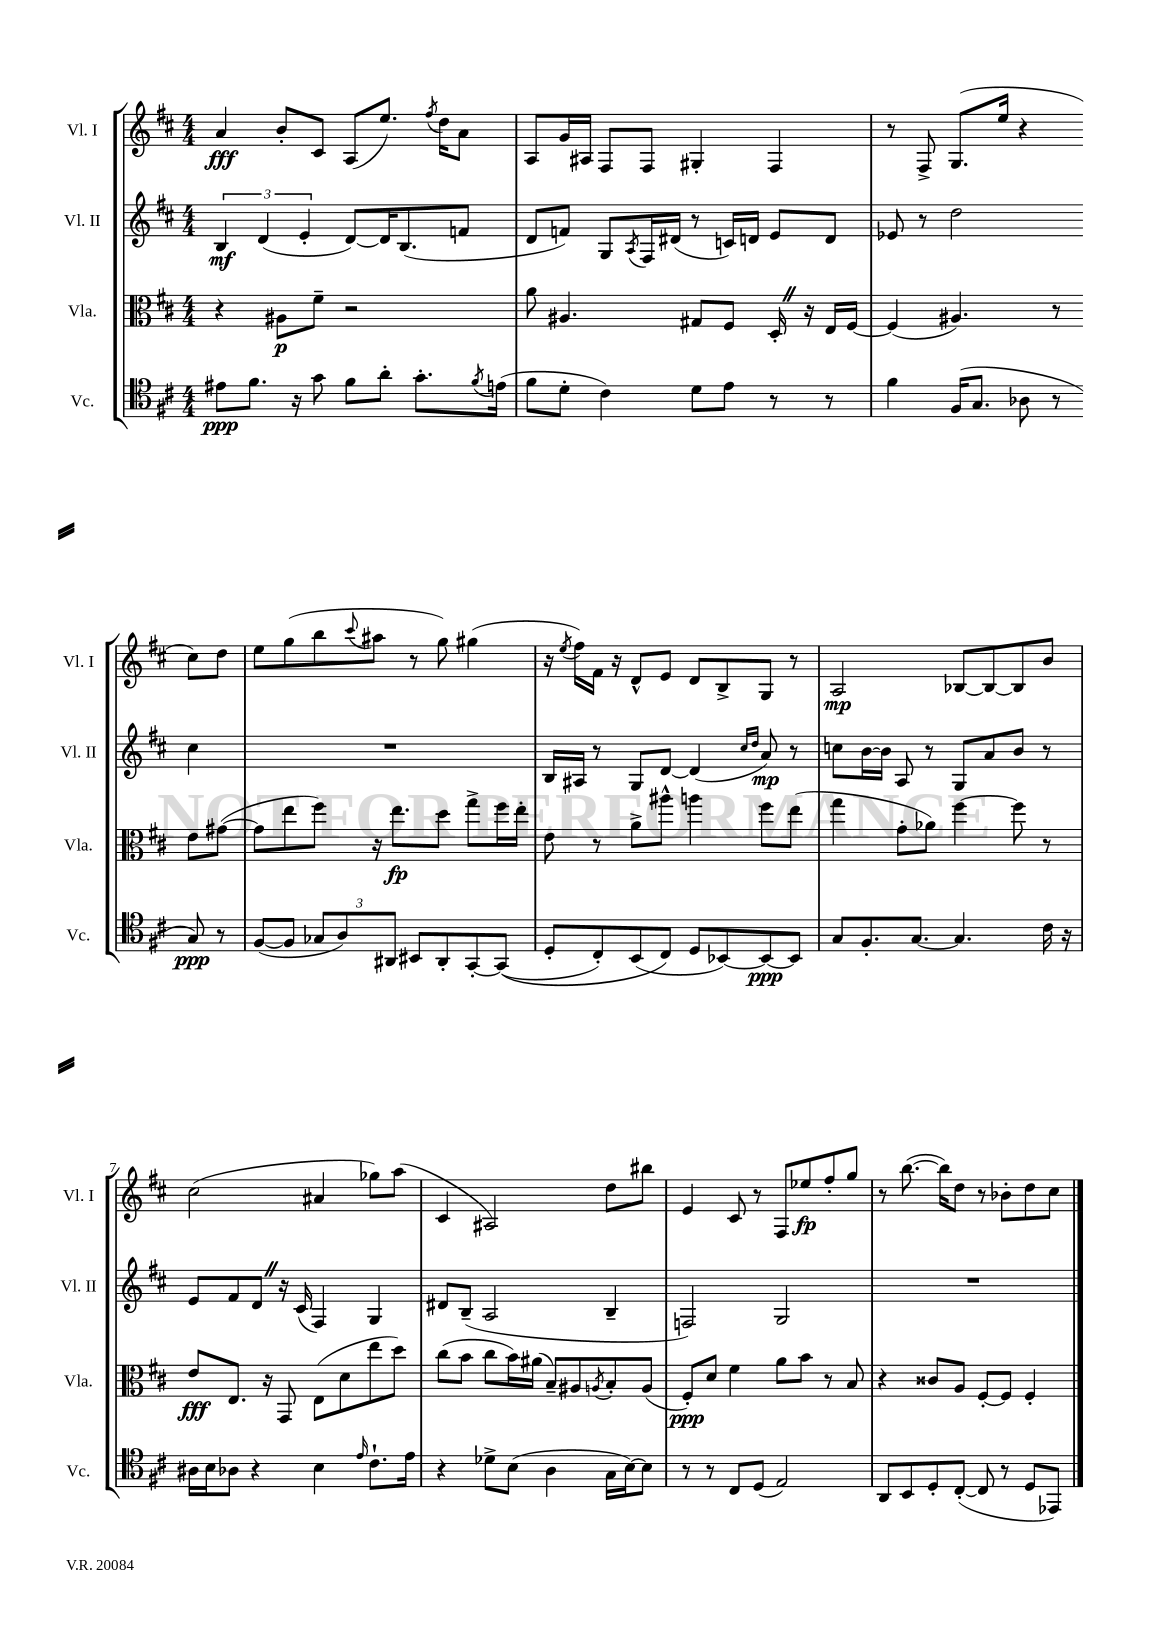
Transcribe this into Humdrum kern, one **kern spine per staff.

**kern	**kern	**kern	**kern
*staff4	*staff3	*staff2	*staff1
*clefC4	*clefC3	*clefG2	*clefG2
*k[f#c#]	*k[f#c#]	*k[f#c#]	*k[f#c#]
*M4/4	*M4/4	*M4/4	*M4/4
8e#	4r	6B	4a
8.f#	.	.	.
.	.	(6d	.
.	8A#	.	8b'
16r	.	.	.
.	.	6e'	.
8g	8f#~	.	8c#
8f#	2r	[8d)	(8A
8a'	.	16d]	8.ee)
.	.	(8.B	.
8.g'	.	.	.
.	.	.	8qff#
.	.	.	16dd
.	.	8f	8a
8qf#	.	.	.
(16e	.	.	.
=	=	=	=
8f#	8a	8d	8A
8d'	4.A#	8f)	16g
.	.	.	16A#
4c#)	.	8G	8F#
.	.	8qA	.
.	.	16F#	8F#
.	.	(16d#	.
8d	8G#	8r	4G#'
8e	8F#	16c)	.
.	.	16d	.
8r	16D'	8e	4F#
.	16r	.	.
8r	16E	8d	.
.	[16F#	.	.
=	=	=	=
4f#	(4F#]	8e-	8r
.	.	8r	8F#^
(16F#	4.A#)	2dd	(8.G
8.G	.	.	.
.	.	.	16ee
8A-	.	.	4r
8r	8r	.	.
8G)	8e	4cc#	8cc#)
8r	([8g#	.	8dd
=	=	=	=
([8F#	8g#]	1r	8ee
8F#]	8ee	.	(8gg
12G-	8ff#)	.	8bb
12A)	.	.	.
.	.	.	8qqccc#
.	16r	.	8aa#
12AA#	.	.	.
.	8.ee	.	.
8BB#	.	.	8r
8AA#'	8dd	.	8gg)
[8GG'	8gg^	.	(4gg#
&((8GG]	16ff#	.	.
.	16ee'	.	.
=	=	=	=
8D'	8e	16B	16r
.	.	.	8qee
.	.	16A#	16ff#)
8C#')	8r	8r	16f#
.	.	.	16r
(8BB	8a^	8G	8d^^
8C#&)	8aa#^^	[8d	8e
8D	4aa	(4d]	8d
[8BB-)	.	.	8B^
.	.	16qqcc#	.
.	.	16qqdd	.
8BB-_	8ff#	8a)	8G
8BB-]	(8ee	8r	8r
=	=	=	=
8G	4gg	8cc	2A
8.F#'	.	[16b	.
.	.	16b]	.
.	8g'	8A	.
[8.G	.	.	.
.	8a-)	8r	.
4.G]	[4ff#	8G	[8B-
.	.	8a	8B-_
.	8ff#]	8b	8B-]
16c#	8r	8r	8b
16r	.	.	.
=	=	=	=
16A#	8e	8e	(2cc#
16B	.	.	.
8A-	8.E	8f#	.
4r	.	8d	.
.	16r	.	.
.	8GG	16r	.
.	.	(16c#	.
4B	(8E	4F#)	4a#
.	8d	.	.
16qqe	.	.	.
8.c#`	8ee	4G	8gg-)
.	8dd)	.	(8aa
16e	.	.	.
=	=	=	=
4r	(8cc#	8d#	4c#
.	8b	(8B~	.
8d-^	8cc#	2A	2A#)
(8B	16b)	.	.
.	(16a#	.	.
4A	8B~)	.	.
.	8A#	.	.
.	8qA	.	.
16G	8B'	4B~	8dd
[16B)	.	.	.
8B]	(8A	.	8bb#
=	=	=	=
8r	8F#')	2F)	4e
8r	8d	.	.
8C#	4f#	.	8c#
(8D	.	.	8r
2E)	8a	2G	8F#
.	8b	.	8ee-
.	8r	.	8ff#'
.	8B	.	8gg
=	=	=	=
8AA	4r	1r	8r
8BB	.	.	([8.bb
8D'	8c##	.	.
.	.	.	16bb])
([8C#'	8A	.	8dd
8C#]	[8F#'	.	8r
8r	8F#]	.	8b-'
8D	4F#'	.	8dd
8EE-)	.	.	8cc#
==	==	==	==
*-	*-	*-	*-
